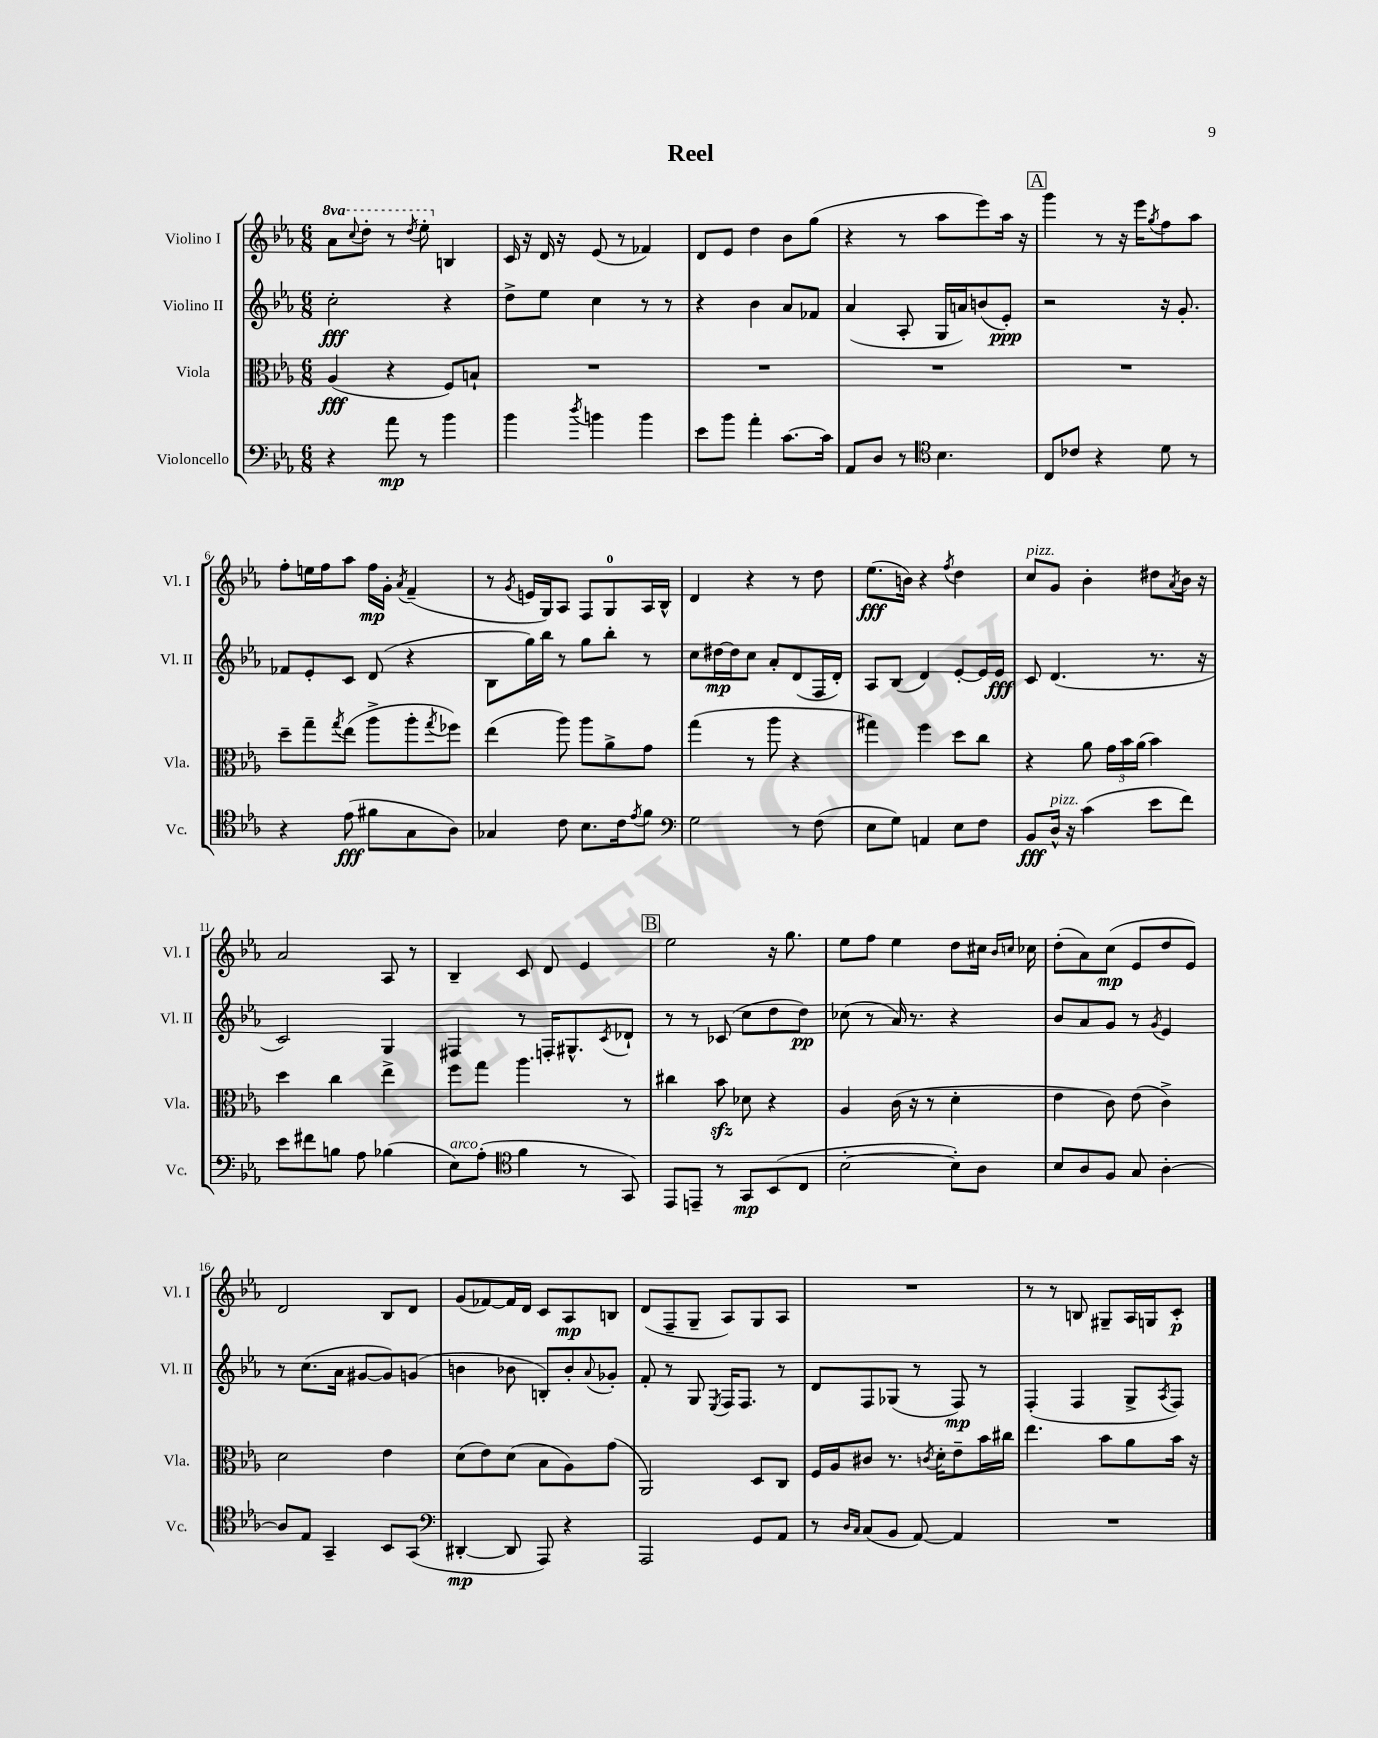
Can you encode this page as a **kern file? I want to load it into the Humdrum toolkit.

**kern	**kern	**kern	**kern
*staff4	*staff3	*staff2	*staff1
*clefF4	*clefC3	*clefG2	*clefG2
*k[b-e-a-]	*k[b-e-a-]	*k[b-e-a-]	*k[b-e-a-]
*M6/8	*M6/8	*M6/8	*M6/8
4r	(4A-	2cc'	8aa-
.	.	.	8qqccc
.	.	.	8ddd'
8a-	4r	.	8r
.	.	.	8qddd
8r	.	.	8eee-'
4b-	8F)	4r	4B
.	8B`	.	.
=	=	=	=
4b-	2.r	8dd^	16c
.	.	.	16r
.	.	8ee-	16d
.	.	.	16r
8qdd	.	.	.
4b	.	4cc	(8e-
.	.	.	8r
4b	.	8r	4f-)
.	.	8r	.
=	=	=	=
8e-	2.r	4r	8d
8b-	.	.	8e-
4a-'	.	4b-	4dd
[8.c	.	8a-	8b-
.	.	8f-	(8gg
16c]	.	.	.
=	=	=	=
8AA-	2.r	(4a-	4r
8D	.	.	.
8r	.	8A-'	8r
*clefC4	*	*	*
4.B-	.	16G	8aa-
.	.	16a)	.
.	.	(8b	8eee-)
.	.	8e-')	16aa-
.	.	.	16r
=	=	=	=
8C	2.r	2r	4ggg
8c-	.	.	.
4r	.	.	8r
.	.	.	16r
.	.	.	16eee-
.	.	.	8qgg
8d	.	16r	8ff
.	.	8.g'	.
8r	.	.	8aa-
=	=	=	=
4r	8dd~	8f-	8ff'
.	8gg~	8e-'	16ee
.	.	.	16ff
.	8qgg	.	.
(8e-	(8ee-	8c	8aa-
8f#	8aa-^	(8d	16ff
.	.	.	16g'
.	.	.	8qa-
8G	8aa-'	4r	(4f~
.	8qgg	.	.
8A-)	8ff-)	.	.
=	=	=	=
4G-	(4ee-	8B-	8r
.	.	.	8qg
.	.	16gg)	16e
.	.	16bb-	16G)
8c	8aa-)	8r	8A-
8.B-	8aa-	8gg	8F
.	8a-^	8bb-'	8G
16c	.	.	.
8qe-	.	.	.
8f	8g	8r	16A-
.	.	.	16B-^^
=	=	=	=
*clefF4	*	*	*
2G	(4gg	8cc	4d
.	.	[16dd#	.
.	.	16dd#]	.
.	8r	8cc	4r
.	8aa-	8a-'	.
8r	4r	(8d	8r
(8F	.	16F	8dd
.	.	16d')	.
=	=	=	=
8E-	4gg#)	8A-	(8.ee-
8G)	.	(8B-	.
.	.	.	16b)
4AA	4ff	4d)	4r
.	.	.	8qff
8E-	8dd	[8e-'	4dd
8F	8cc	16e-]	.
.	.	16e-	.
=	=	=	=
8BB-	4r	8c	8cc
16D^^	.	(4.d	8g
16r	.	.	.
(4c	8a-	.	4b-'
.	24g	.	.
.	24b-	.	.
.	(24a-	.	.
8e-	4b-)	8.r	8dd#
.	.	.	8qa-
8f)	.	.	16b-
.	.	16r	16r
=	=	=	=
8e-	4dd	2c)	2a-
8f#	.	.	.
8B	4cc	.	.
8A-	.	.	.
(4B-	4ee-^	4G	8A-
.	.	.	8r
=	=	=	=
8E-)	8ff	4F#	4B-~
(8A-'	8gg	.	.
*clefC4	*	*	*
4f	4.aa-	8r	8c
.	.	16F'	8d
.	.	8.G#^^	.
8r	.	.	4e-
.	.	8qc	.
8GG)	8r	8d-`	.
=	=	=	=
8EE-	4cc#	8r	2ee-
8EE~	.	8r	.
8r	8b-	(8c-	.
8GG	8d-	8cc	.
(8BB-	4r	8dd	16r
.	.	.	8.gg
8C	.	8dd)	.
=	=	=	=
[2B-'	4A-	(8cc-	8ee-
.	.	8r	8ff
.	(16c	16a-)	4ee-
.	16r	8.r	.
.	8r	.	.
8B-'])	4d'	4r	8dd
8A-	.	.	16cc#
.	.	.	16qqb-
.	.	.	16qqcc
.	.	.	16cc-
=	=	=	=
8B-	4e-	8b-	(8dd'
8A-	.	8a-	8a-)
8F	8c)	8g	(8cc
8G	(8e-	8r	8e-
.	.	8qg	.
[4A-'	4c^)	4e-	8dd
.	.	.	8e-)
=	=	=	=
8A-]	2d	8r	2d
8E-	.	(8.cc	.
4GG~	.	.	.
.	.	16a-	.
.	.	[8g#	.
8BB-	4e-	8g#])	8B-
(8GG	.	(8g	8d
=	=	=	=
*clefF4	*	*	*
[4DD#'	(8d	4b	(8g
.	8e-)	.	[8f-)
8DD#]	(8d	8b-	16f-]
.	.	.	16d
8AAA-)	8B-	8B')	8c
4r	8A-)	8b-'	8A-
.	.	8qqa-	.
.	(8g	8g-'	8B
=	=	=	=
2AAA-	2AA-)	8f'	(8d
.	.	8r	8F~
.	.	8G	8G~
.	.	8qE-	.
.	.	16F	8A-)
.	.	8.F	.
8GG	8D	.	8G
8AA-	8C	8r	8A-
=	=	=	=
8r	16F	8d	2.r
.	16A-	.	.
16qqD	.	.	.
16qqC	.	.	.
(8C	8c#	8F	.
8BB-	8.r	(8G-	.
[8AA-)	.	8r	.
.	8qc	.	.
.	16d'	.	.
4AA-]	8e-~	8F)	.
.	16b-	8r	.
.	16cc#	.	.
=	=	=	=
2.r	4.ee-	(4F'	8r
.	.	.	8r
.	.	4F	8B
.	8b-	.	8G#~
.	8a-	8G^	16A-
.	.	.	16G
.	.	8qA-	.
.	16b-	8F)	8c'
.	16r	.	.
==	==	==	==
*-	*-	*-	*-
